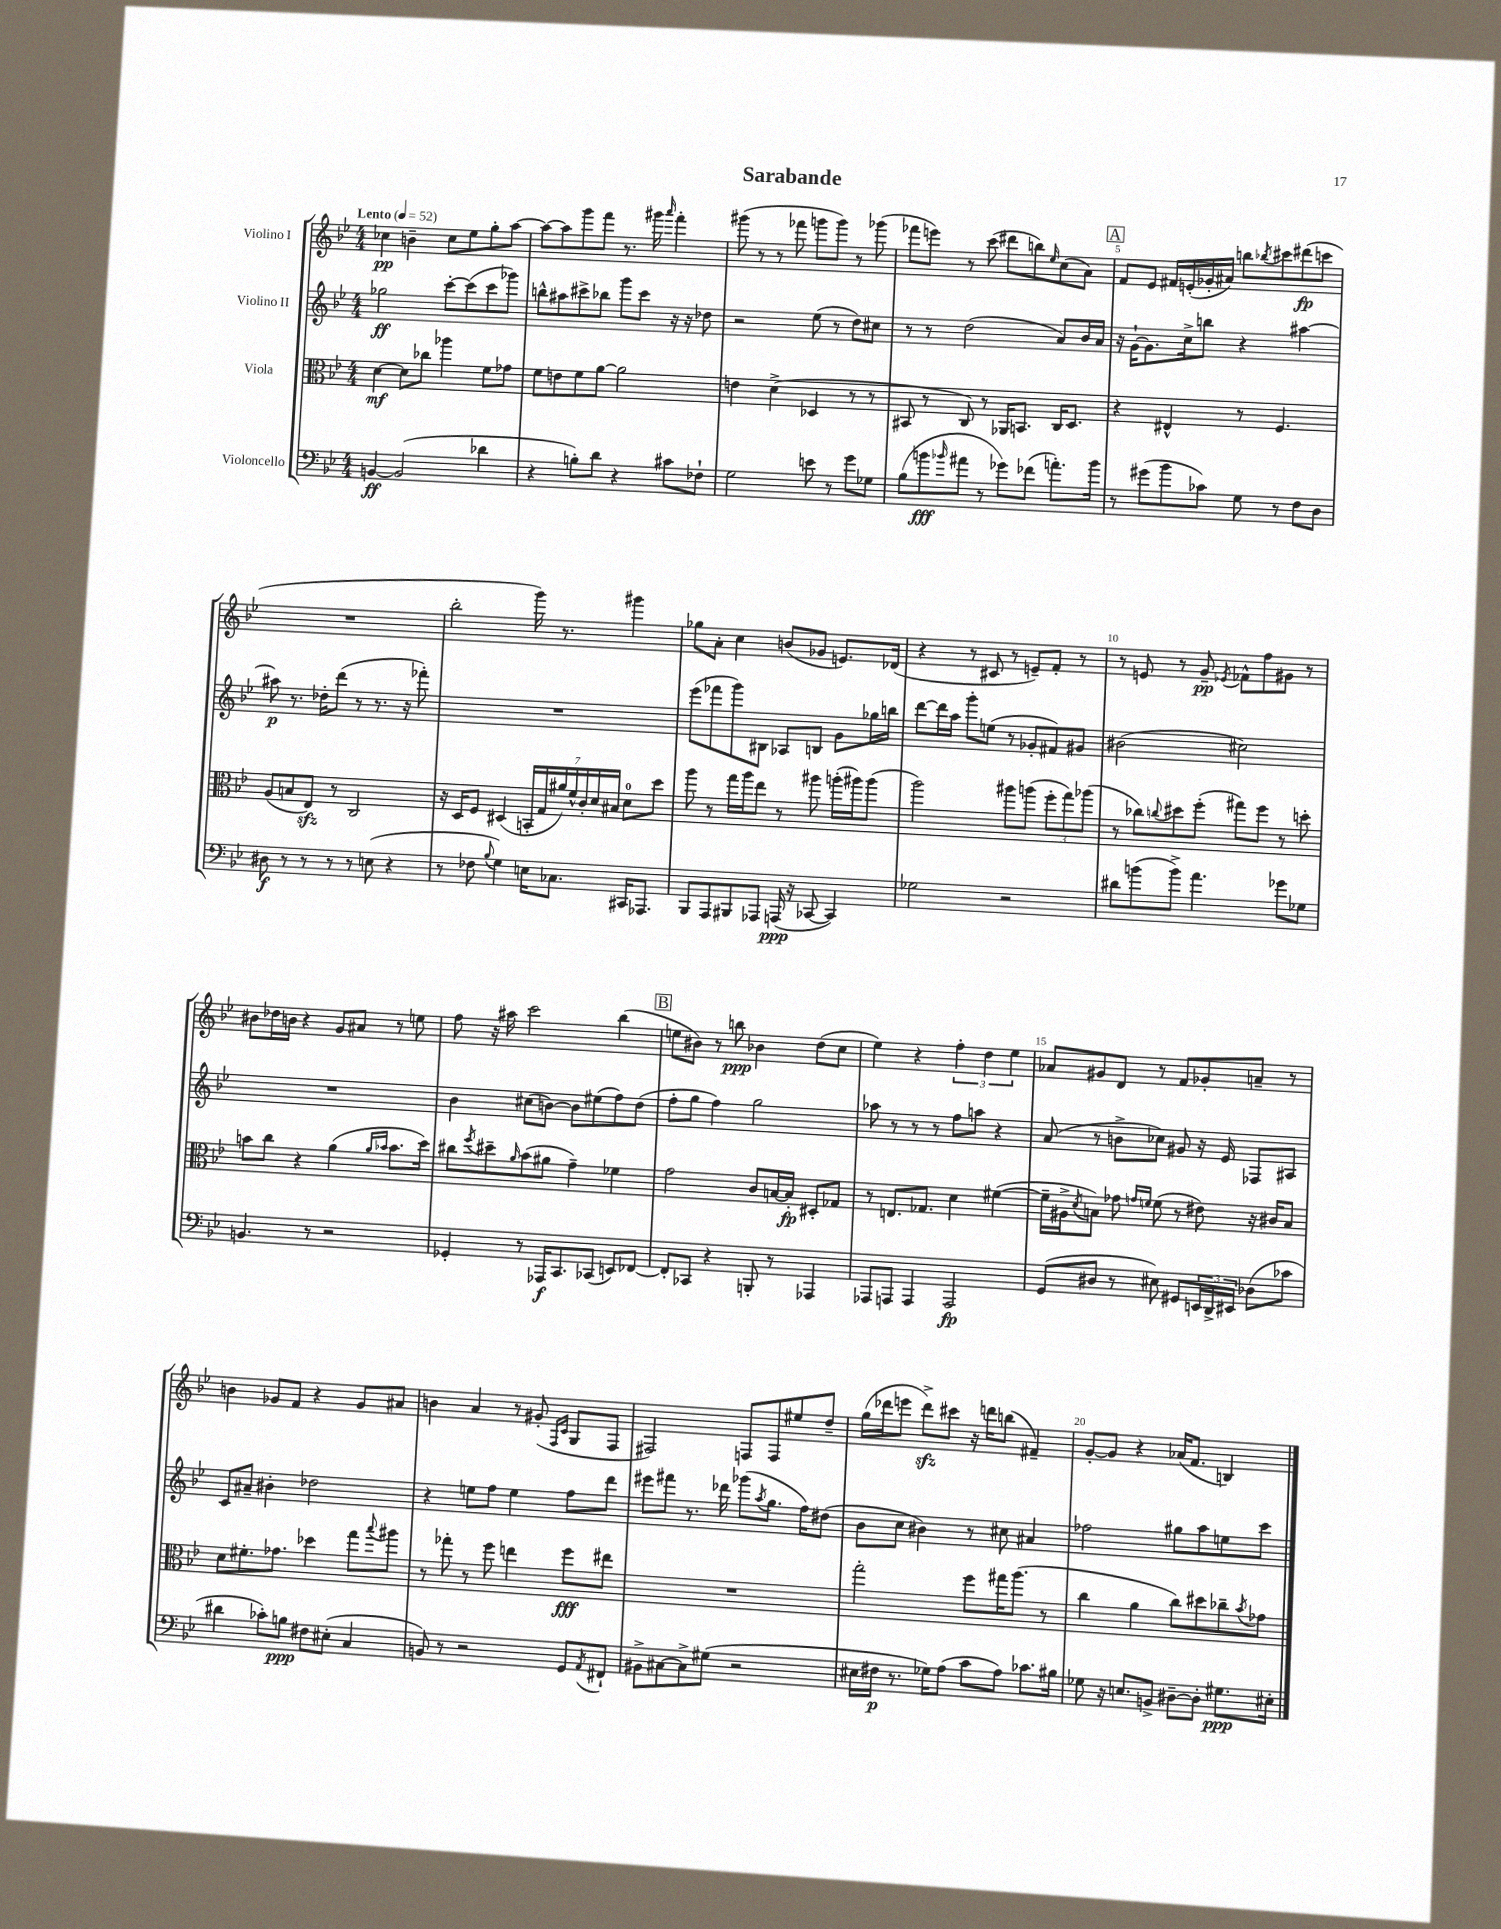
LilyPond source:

\header { title = "Sarabande" }
<<
\new StaffGroup <<
\new Staff = "s0" \with { instrumentName = "Violino I" } {
    \clef treble \key bes \major \numericTimeSignature \time 4/4 \tempo "Lento" 4 = 52
    ces''4\pp b'4-- ces''8 ees''8 g''8-. a''8~ |
    a''8~ a''8 g'''8 f'''8 r8. gis'''16 \grace { a'''16 } f'''4-. |
    gis'''8( r8 r8 fes'''8 g'''8 g'''8) r8 ges'''8( |
    fes'''8 e'''8) r8 c'''8( dis'''8 b''8) \grace { ees''16 } c''8( a'8) |
    \mark \markup { \box "A" } f'8 ees'8 fis'16 e'16-.( ges'16-. ais'16) b''8 \acciaccatura { bes''8 } cis'''8 dis'''8\fp( c'''8 |
    R1 |
    bes''2-. g'''16) r8. gis'''4 |
    ges''8 a'8-. c''4 b'8( ges'8 e'8.) des'16( |
    r4 r8 cis'8 r8 e'8--) f'8-. r8 |
    r8 e'8 r8 g'8--\pp \acciaccatura { ees'8 } fes'8-^ f''8 gis'8 r8 |
    bis'8 des''16 b'16 r4 g'8 ais'8 r8 e''8 |
    f''8 r16 ais''16 c'''2 bes''4( |
    \mark \markup { \box "B" } e''8 bis'8) r8 b''8\ppp bes'4 d''8( c''8 |
    ees''4) r4 \tuplet 3/2 { f''4-. d''4 ees''4 } |
    aes'8 gis'8 d'8 r8 f'8 ges'8-. a'8-- r8 |
    b'4 ges'8 f'8 r4 ges'8 ais'8 |
    b'4 a'4 r8 gis'8-.( \grace { f16 c'16 } g8 f8 |
    fis2) f8 f8 eis''8 d''8-- |
    g''16( des'''16 e'''8 des'''8->\sfz) cis'''8 r16 d'''16 b''8( fis'4--) |
    g'8~-. g'8 r4 aes'16( f'8. b4) \bar "|." |
}
\new Staff = "s1" \with { instrumentName = "Violino II" } {
    \clef treble \key bes \major \numericTimeSignature \time 4/4
    ges''2\ff c'''8~-. c'''8( c'''8 ges'''8) |
    b''8-^ ais''8 cis'''8-> bes''8 g'''8 cis'''8 r16 r16 des''8 |
    r2 ees''8( r8 d''8) cis''8 |
    r8 r8 d''2( a'8) bes'16 a'16 |
    \mark \markup { \box "A" } r16 g'16~-! g'8. c''16-> b''8 r4 ais''4~ |
    ais''8\p r8. des''16-. d'''8( r8 r8. r16 fes'''8-.) |
    R1 |
    ees'''8( fes'''8 g'''8) bis8 aes8 b8 g'8 ges''16 b''16 |
    d'''8~ d'''16 a''16 g'''8-. e''8( r8 ges'8-. fis'8) gis'8 |
    bis'2( cis''2) |
    R1 |
    bes'4 cis''8( b'8~) b'8 eis''8( f''8) d''8( |
    \mark \markup { \box "B" } f''8-. g''8 f''4) g''2 |
    aes''8 r8 r8 r8 f''8 a''8 r4 |
    a'8( r8 b'8-> ces''8) gis'8 r16 ees'16 fes8 ais8 |
    c'8 ais'8-- bis'4-. des''2 |
    r4 e''8 f''8 e''4 f''8 d'''8 |
    eis'''8 fis'''8 r8. des'''16 ges'''8( \acciaccatura { a''8 } g''8. f''16) dis''8( |
    bes'8 c''8 bis'4) r8 cis''8 ais'4 |
    fes''2 gis''8 a''8 e''8 c'''8 \bar "|." |
}
\new Staff = "s2" \with { instrumentName = "Viola" } {
    \clef alto \key bes \major \numericTimeSignature \time 4/4
    d'4~\mf d'8 ces''8 aes''4 f'8 ges'8 |
    f'8 e'8 f'8 a'8~ a'2 |
    e'4 d'4->( des4 r8 r8 |
    bis,8 r8 c8) r8 aes,16 b,8. c16 d8. |
    \mark \markup { \box "A" } r4 eis4-^ r8 f4. |
    a8( b8 ees8\sfz) r8 c2 |
    r16 d16 f8 dis4( \tuplet 7/4 { b,16-. g16 ais'16) f'16-^ c'16-. d'16 bis16 } d'8-0 d''8 |
    a''8 r8 g''16 a''16 ees''8 r8 ais''8 a''16-.( ais''16) ais''8( |
    a''2) ais''8 a''8( \tuplet 3/2 { f''8-. g''8) aes''8( } |
    r8 ces''8) \appoggiatura { c''8 } dis''8 f''8-.( gis''8) f''8 r8 d''8-. |
    b'8 c''8 r4 a'4( \grace { a'16 bes'16 } bes'8. d''16) |
    cis''8 \acciaccatura { f''8 } dis''8-- \grace { a'16 } bes'8( ais'8 g'4--) fes'4 |
    \mark \markup { \box "B" } g'2 c'8 b16~ b16-.\fp dis8-. ges8 |
    r8 e8. ges8. d'4 fis'4~( |
    fis'16-- ais16-> \acciaccatura { d'8 } b8) ges'8 \grace { g'16 f'16 } f'8( r8 eis'8) r16 cis'16 b8 |
    d'8 fis'8.-. ges'8. des''4 g''8 \appoggiatura { bes''8 } ais''8 |
    r8 ges''8-. r8 f''8 e''4 f''8\fff eis''8 |
    R1 |
    g''2-. f''8 gis''16 a''8.( r8 |
    c''4 a'4 c''8) dis''8 ces''8-- \acciaccatura { bes'8 } ges'8 \bar "|." |
}
\new Staff = "s3" \with { instrumentName = "Violoncello" } {
    \clef bass \key bes \major \numericTimeSignature \time 4/4
    b,4~\ff b,2( des'4 |
    r4 b8-.) d'8 r4 cis'8 fes8-! |
    g2 e'8 r8 g'8 ges8 |
    bes8( b'8\fff \grace { bes'16 } ais'8 r8 ges'8) fes'8( a'8.-.) bes'16 |
    \mark \markup { \box "A" } r8 gis'8( bes'8 ces'8) g8 r8 f8 d8 |
    dis8\f r8 r8 r8 r8 e8( r4 |
    r8 fes8 \appoggiatura { bes8 } g4) e16 ces8. cis,16 aes,,8. |
    bes,,8 a,,8 bis,,8 aes,,8 a,,16\ppp( r16 ces,8~ ces,4) |
    ges2 r2 |
    dis'8 b'8( b'8->) a'4. ges'8 ges8 |
    b,4. r8 r2 |
    ges,4-. r8 aes,,16\f c,8. ces,8( e,8) fes,8~ |
    \mark \markup { \box "B" } fes,8-. ces,8 r4 b,,8-. r8 aes,,4 |
    aes,,8 a,,8 a,,4 a,,2\fp |
    g,8( dis8 r8 eis8) gis,8 \tuplet 3/2 { e,16 d,16-> eis,16 } des8( ces'8 |
    dis'4 ces'8-.) b8\ppp fis8 eis8-.( c4 |
    b,8) r8 r2 g,8 \acciaccatura { a,8 } fis,8-! |
    bis,8-> cis8~ cis8-> gis8( r2 |
    eis16 fis16\p r8. ges16) a8( c'8 a8) ces'8. bis16 |
    ges8 r16 e8. b,8-> dis8~-- dis8-. gis8.\ppp eis16-. \bar "|." |
}
>>
>>
\layout { \context { \Score \override BarNumber.break-visibility = ##(#f #t #t) barNumberVisibility = #(every-nth-bar-number-visible 5) } }
